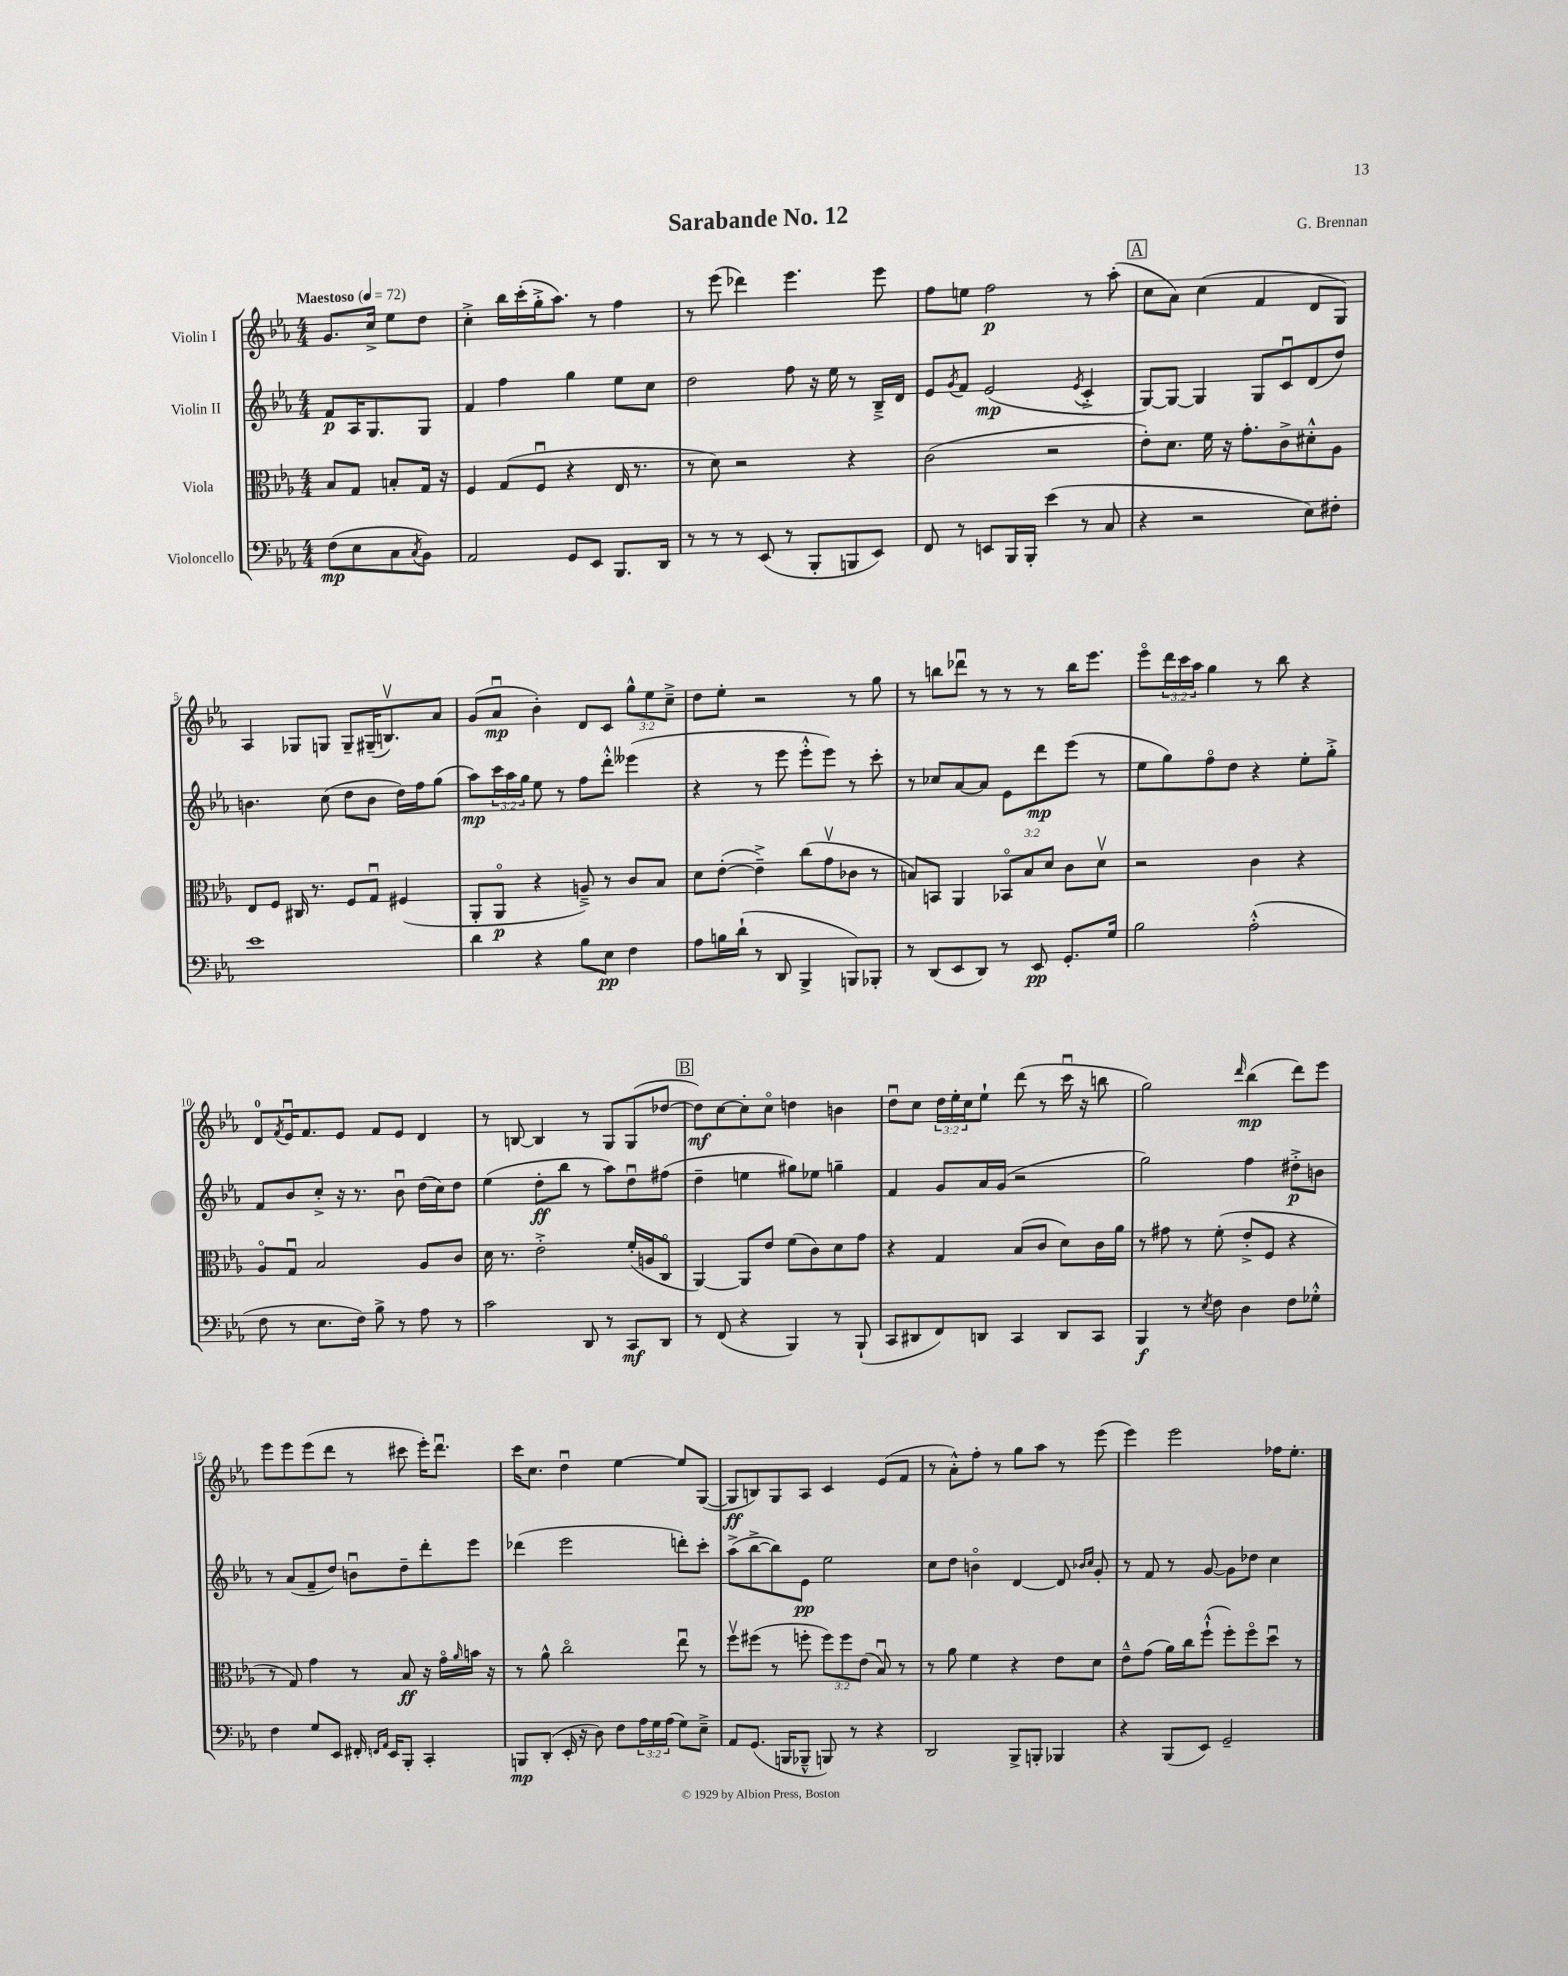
\header { title = "Sarabande No. 12" composer = "G. Brennan" }
<<
\new StaffGroup <<
\new Staff = "s0" \with { instrumentName = "Violin I" } {
    \clef treble \key ees \major \numericTimeSignature \time 4/4 \override Staff.TupletNumber.text = #tuplet-number::calc-fraction-text \partial 2 \tempo "Maestoso" 4 = 72
    g'8. c''16-> ees''8 d''8 |
    c''4-.-> bes''16 c'''16-.( g''16-.-> aes''8.) r8 f''4 |
    r8 ees'''8( des'''4) ees'''4. ees'''8 |
    f''8 e''8 f''2\p r8 aes''8-.( |
    \mark \markup { \box "A" } c''8 aes'8) c''4( f'4 d'8 g8) |
    aes4 ges8 g8 g8-- gis16--( b8.\upbow) aes'8 |
    g'8( aes'8\downbow\mp bes'4-.) d'8 c'8 \tuplet 3/2 { g''8-^ ees''8 c''8---> } |
    d''8 ees''8-. r2 r8 g''8 |
    r8 b''8 des'''8\downbow r8 r8 r8 b''16 ees'''8. |
    ees'''8\flageolet \tuplet 3/2 { d'''16 c'''16 aes''16 } g''4 r8 bes''8 r4 |
    d'8-0 \acciaccatura { f'8 } ees'16\downbow f'8. ees'8 f'8 ees'8 d'4 |
    r8 b8~ b4 r8 g8 g8( des''8~ |
    \mark \markup { \box "B" } des''8\mf) c''8~ c''8-. c''8\flageolet d''4 b'4 |
    d''8\downbow c''8 \tuplet 3/2 { d''16 ees''16-. c''16 } ees''8-! d'''8( r8 c'''16\downbow r16 b''8 |
    g''2) \grace { d'''16 } bes''4\mp( d'''8) ees'''8 |
    ees'''8 ees'''8 ees'''8( d'''8 r8 cis'''8 ees'''16-.) d'''8.\downbow |
    c'''16 c''8. d''4\downbow ees''4~ ees''8 g8~( |
    g8\ff b8) g8 aes8 c'4 ees'8( f'8 |
    r8 aes'8-.-^) f''8-. r8 g''8 aes''8 r8 ees'''8( |
    ees'''4) ees'''2 fes''16 ees''8.-. \bar "|." |
}
\new Staff = "s1" \with { instrumentName = "Violin II" } {
    \clef treble \key ees \major \numericTimeSignature \time 4/4 \override Staff.TupletNumber.text = #tuplet-number::calc-fraction-text \partial 2
    f'8\p aes16 g8. g8 |
    f'4 f''4 g''4 ees''8 c''8 |
    d''2 f''8 r16 ees''16 r8 bes16---> d'16 |
    ees'8 \acciaccatura { g'8 } f'8 ees'2\mp( \acciaccatura { ees'8 } c'4-.-> |
    \mark \markup { \box "A" } g8~) g8~ g4 g8 c'8\downbow d'8( d''8) |
    b'4. c''8( d''8 b'8 d''16) f''16 g''8( |
    aes''8\mp) \tuplet 3/2 { c'''16 aes''16 g''16 } ees''8 r8 f''8 d'''8-.-^ eeses'''4( |
    r4 r8 ees'''8 ees'''8-.-^ ees'''8) r8 c'''8-. |
    r8 ces''8 aes'8~ aes'8 ees'8 d'''8\mp ees'''8( r8 |
    ees''8 g''8) f''8\flageolet d''8 r4 ees''8-. g''8-.-> |
    f'8 bes'8 c''8-.-> r16 r8. bes'8\downbow d''16( c''16) d''8 |
    ees''4( d''8-.\ff bes''8 r8 aes''8) d''8\downbow fis''8( |
    \mark \markup { \box "B" } d''4-- e''4 gis''8) ees''8 g''4-- |
    f'4 g'8 aes'16 g'16( r2 |
    g''2) f''4 dis''8-.->\p b'8 |
    r8 aes'8( f'8-- d''8) b'8\downbow d''8-- d'''8-. ees'''8 |
    des'''4( ees'''2 d'''8-.) c'''8-. |
    aes''8->( bes''8~-> bes''8) ees'8\pp ees''2 |
    c''8 d''8 b'4\flageolet d'4~ d'8 \grace { bes'16 c''16 } g'8-. |
    r8 f'8 r8 g'8~ g'8 des''8 c''4 \bar "|." |
}
\new Staff = "s2" \with { instrumentName = "Viola" } {
    \clef alto \key ees \major \numericTimeSignature \time 4/4 \override Staff.TupletNumber.text = #tuplet-number::calc-fraction-text \partial 2
    bes8 g8 b8-. g16 r16 |
    f4 g8( f8\downbow r4 ees16 r8. |
    r8 d'8) r2 r4 |
    c'2( r2 |
    \mark \markup { \box "A" } ees'8-.) d'8. f'16 r16 g'8.-. c'8-> dis'8-.-^ aes8 |
    ees8 f8 cis16 r8. f8 g8\downbow fis4( |
    aes,8-. aes,8\flageolet\p r4 a8--->) r8 c'8 bes8 |
    d'8 ees'8~-.( ees'4--->) c''8( g'8\upbow ces'8 r8 |
    b8) b,8 aes,4 \tuplet 3/2 { bes,8\flageolet b8 d'8 } c'8 d'8\upbow |
    r2 c'4 r4 |
    aes8\flageolet g8\downbow bes2 aes8 c'8 |
    d'16 r8. ees'2-.-> f'16-.( a16 c8\flageolet |
    \mark \markup { \box "B" } aes,4~) aes,8 ees'8 f'8( c'8) d'8 g'8 |
    r4 g4 bes8( c'8 d'8) c'16 aes'16 |
    r8 gis'8 r8 f'8-.( ees'8-.-> f8 r4 |
    r8 g8) g'4 r8 bes8\ff r16 g'16\flageolet \grace { aes'16 } b'16 r16 |
    r8 aes'8-^ c''2\flageolet ees''8\downbow r8 |
    f''8\upbow fis''8( r8 f''8-. \tuplet 3/2 { f''8) f''8 ees'8( } bes8\downbow) r8 |
    r8 aes'8 f'4 r4 ees'8 d'8 |
    ees'8---^ g'8( aes'16) c''16 f''8-!-^( f''8-.) f''8\flageolet d''8\downbow r8 \bar "|." |
}
\new Staff = "s3" \with { instrumentName = "Violoncello" } {
    \clef bass \key ees \major \numericTimeSignature \time 4/4 \override Staff.TupletNumber.text = #tuplet-number::calc-fraction-text \partial 2
    f8\mp( ees8 c8 \acciaccatura { c8 } bes,8) |
    aes,2 g,8 ees,8 bes,,8. d,16 |
    r8 r8 r8 ees,8( r8 bes,,8-. b,,8 ees,8) |
    f,8 r8 e,8 bes,,16 bes,,16-. ees'4( r8 c8 |
    \mark \markup { \box "A" } r4 r2 ees8) fis8-. |
    ees'1 |
    d'4 r4 bes8 ees8\pp f4 |
    aes8 b16 d'16-!( r8 d,8 bes,,4-> b,,8) bes,,8-. |
    r8 d,8( ees,8 d,8) r8 ees,8\pp g,8.-. g16 |
    bes2 aes2-.-^( |
    f8 r8 ees8. f16) bes8-> r8 aes8 r8 |
    c'2 d,8 r8 c,8\mf d,8 |
    \mark \markup { \box "B" } r8 f,8( r4 bes,,4) r8 bes,,8-!( |
    c,8 dis,8 f,8) d,8 c,4 d,8 c,8 |
    bes,,4\f r8 \acciaccatura { ees8 } f8 d4 f8 ges8-.-^ |
    f4 g8 ees,8 fis,16-. \grace { f,16 aes,16 } ees,16 bes,,8-. c,4-. |
    b,,8\mp d,8-.( ees,16-. r16 d8) f8 \tuplet 3/2 { aes16 g16 aes16( } g8) ees8---> |
    aes,8 g,8.( b,,16 bes,,8---^ b,,8) r8 r4 |
    d,2 bes,,8-> b,,8-. bes,,4 |
    r4 bes,,8( ees,8) g,2-- \bar "|." |
}
>>
>>
